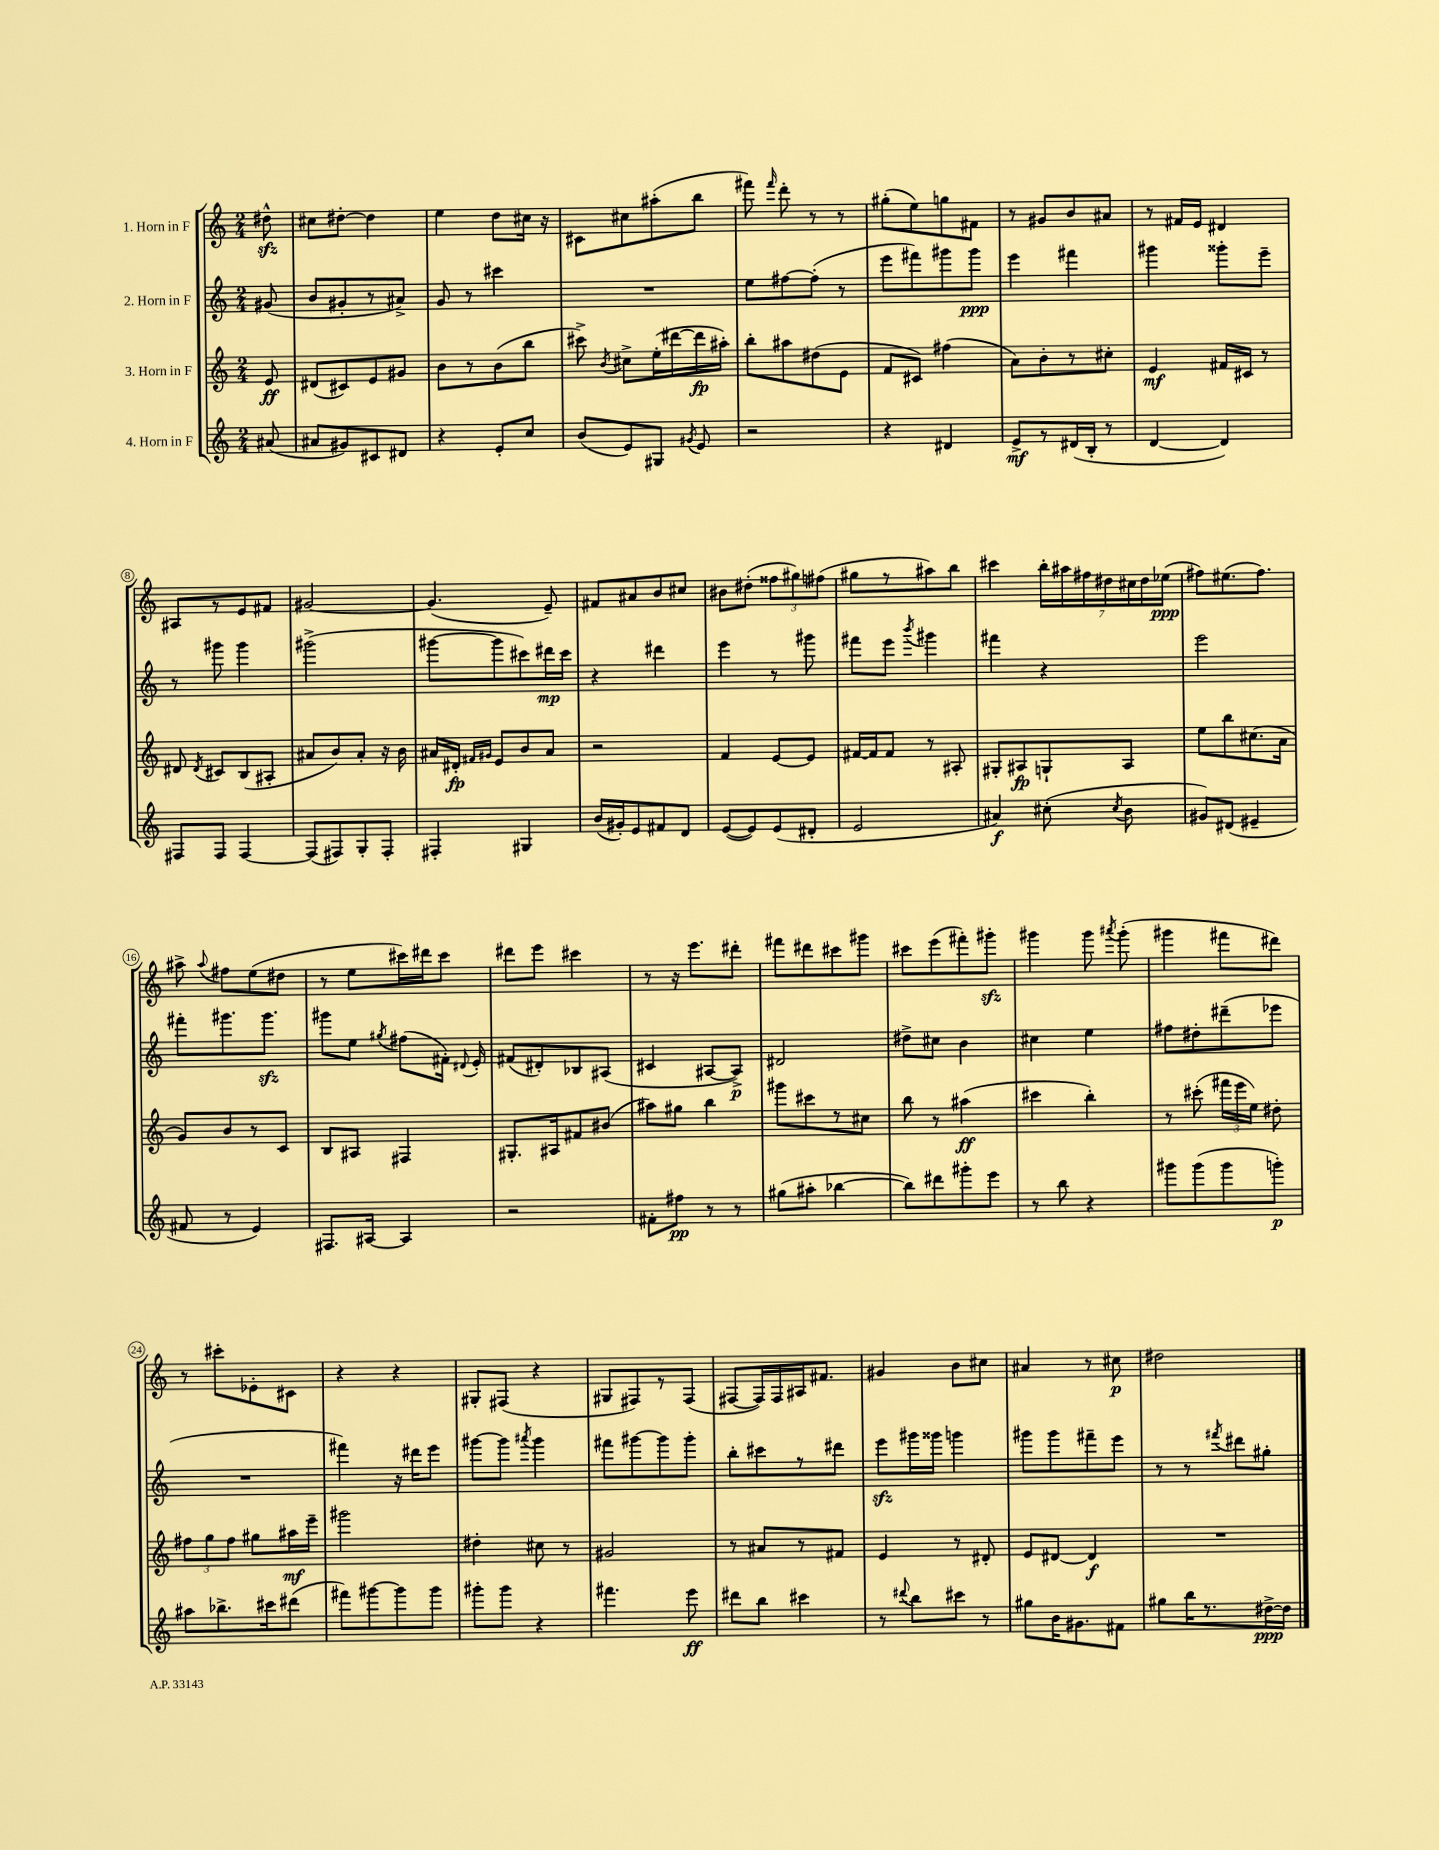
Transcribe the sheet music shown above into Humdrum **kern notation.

**kern	**kern	**kern	**kern
*staff4	*staff3	*staff2	*staff1
*clefG2	*clefG2	*clefG2	*clefG2
*k[]	*k[]	*k[]	*k[]
*M2/4	*M2/4	*M2/4	*M2/4
(8a#	8e	(8g#	8dd#^^
=	=	=	=
8a#	(8d#	8b	8cc#
8g#)	8c#)	8g#'	[8dd#'
8c#	8e	8r	4dd#]
8d#	8g#	8a#^)	.
=	=	=	=
4r	8b	8g	4ee
.	8r	8r	.
8e'	(8b	4ccc#	8dd
8cc	8bb	.	16cc#
.	.	.	16r
=	=	=	=
(8b	8ccc#^)	2r	8c#
.	8qb	.	.
8e)	8cc#^	.	8cc#
8G#	(16ee'	.	(8aa#'
.	[16ddd#	.	.
8qg#	.	.	.
8e	16ddd#]	.	8bb
.	16aa#')	.	.
=	=	=	=
2r	8bb'	8ee	8fff#)
.	.	.	16qqfff#
.	8aa#	[8ff#	8ddd'
.	(8dd#	(8ff#']	8r
.	8e	8r	8r
=	=	=	=
4r	8f	8eee	(8gg#'
.	8c#)	8fff#)	8ee)
4d#	(4ff#	8ggg#	8gg
.	.	8ggg#	8f#
=	=	=	=
8e^	8a)	4eee	8r
8r	8b'	.	8g#
(16d#	8r	4fff#	8b
16B'	.	.	.
8r	8cc#'	.	8a#
=	=	=	=
[4d	4e	4ggg#	8r
.	.	.	16f#
.	.	.	16e
4d])	16f#	8ggg##'	4d#
.	16c#	.	.
.	8r	8eee~	.
=	=	=	=
8F#	8d#	8r	8A#
.	8qd#	.	.
8F#	8c#	8ggg#	8r
[4F#	(8B	4ggg#	8e
.	8A#'	.	8f#
=	=	=	=
(8F#]	8a#	(2ggg#^	[2g#
8F#)	8b)	.	.
8G'	8a#'	.	.
8F#'	16r	.	.
.	16b	.	.
=	=	=	=
4F#'	16a#	[8ggg#	(4.g#]
.	16d#'	.	.
.	16qqf#	.	.
.	16qqg#	.	.
.	8e	8ggg#]	.
4G#	8b	8ccc#)	.
.	8a#	16ddd#	8e~)
.	.	16ccc#	.
=	=	=	=
(16b	2r	4r	8f#
16g#')	.	.	.
8e	.	.	8a#
8f#	.	4ddd#	8b
8d	.	.	8cc#
=	=	=	=
([8e	4f	4eee	8b#
8e])	.	.	(8dd#'
(8e	[8e	8r	12ff##
.	.	.	12gg#)
8d#'	8e]	8ggg#	.
.	.	.	(12ff#
=	=	=	=
2e	[16f#	8fff#	8gg#
.	16f#]	.	.
.	8f#	8eee	8r
.	.	8qbbb	.
.	8r	4ggg#	8aa#)
.	8A#'	.	8bb
=	=	=	=
4a#)	8G#'	4fff#	4ccc#
.	8A#	.	.
(8cc#'	8G`	4r	28bb'
.	.	.	28aa#
.	.	.	28ff#
.	.	.	28dd#
8qcc#	.	.	.
8b	8A#	.	.
.	.	.	28cc#
.	.	.	28dd#
.	.	.	(28ee-
=	=	=	=
8g#)	8ee	2eee	8ff#)
(8d#	8bb	.	(8.ee#
4e#~	(8.cc#	.	.
.	.	.	8.ff#)
.	16a	.	.
=	=	=	=
8f#	8g)	8fff#'	8aa#^
.	.	.	8qqaa#
8r	8b	8.ggg#	8ff#
4e)	8r	.	(8ee
.	.	8.ggg#	.
.	8c	.	8dd#
=	=	=	=
8.F#	8B	8ggg#	8r
.	8A#	8ee	8ee
[16A#	.	.	.
.	.	8qgg#	.
4A#]	4F#	(8ff#	16ccc#)
.	.	.	16ddd#
.	.	16f#')	8ccc#
.	.	8qqd#	.
.	.	16e'	.
=	=	=	=
2r	8.G#'	(8f#	8ddd#
.	.	8d#')	8eee
.	16A#	.	.
.	8f#	8B-	4ccc#
.	(8b#	(8A#	.
=	=	=	=
8f#'	8aa#)	4c#	8r
8ff#	8gg#	.	16r
.	.	.	8.eee
8r	4bb	[8A#	.
8r	.	8A#^])	8ddd#'
=	=	=	=
(8gg#	8ggg#	2d#	8fff#
8aa#'	8ccc#	.	8ddd#
[4bb-	8r	.	8ccc#
.	8cc#	.	8ggg#
=	=	=	=
8bb-])	8bb	8dd#^	8ccc#
8ddd#	8r	8cc#	(8eee
8ggg#'	(4aa#	4b	8fff#')
8eee	.	.	8ggg#'
=	=	=	=
8r	4ccc#	4cc#	4ggg#
8bb	.	.	.
4r	4bb')	4ee	8ggg#
.	.	.	8qaaa#
.	.	.	(8ggg#'
=	=	=	=
8ggg#	8r	8ff#	4ggg#
(8ggg#	(8ccc#'	8dd#'	.
8ggg#	24fff#	(8ddd#~	8fff#
.	24eee	.	.
.	24ee)	.	.
8ggg')	8dd#'	8eee-	8ddd#)
=	=	=	=
8aa#	12ff#	2r	8r
.	12gg	.	.
8.bb-^	.	.	8ccc#'
.	12ff#	.	.
.	8gg#	.	8e-'
16ccc#	.	.	.
(8ddd#	16aa#	.	8c#
.	16eee~	.	.
=	=	=	=
8fff#)	2ggg#	4fff#)	4r
[8ggg#	.	.	.
8ggg#]	.	16r	4r
.	.	16ddd#	.
8ggg#	.	8eee	.
=	=	=	=
8ggg#'	4dd#'	[8ggg#	8G#'
8ggg#	.	8ggg#]	(8F#
.	.	8qaaa#	.
4r	8cc#	4ggg#	4r
.	8r	.	.
=	=	=	=
4.fff#	2g#	8fff#	8G#
.	.	[8ggg#	8F#)
.	.	8ggg#]	8r
8eee	.	8ggg#'	(8F#
=	=	=	=
8ddd#	8r	8bb'	[8F#
8bb	8a#	8ccc#	16F#])
.	.	.	16F#
4ccc#	8r	8r	16A#
.	.	.	8.f#
.	8f#	8ddd#	.
=	=	=	=
8r	4e	8eee	4g#
8qqddd#	.	.	.
8bb	.	16ggg#	.
.	.	16ggg##	.
8ccc#	8r	4ggg	8b
8r	8d#'	.	8cc#
=	=	=	=
8gg#	8e	8ggg#	4a#
16b	[8d#	8ggg#	.
8.g#	.	.	.
.	4d#]	8fff#~	8r
8f#	.	8eee	8cc#
=	=	=	=
8gg#	2r	8r	2dd#
16bb	.	8r	.
8.r	.	.	.
.	.	8qfff#	.
.	.	8ddd#	.
[16dd#^	.	8gg#'	.
16dd#]	.	.	.
==	==	==	==
*-	*-	*-	*-
